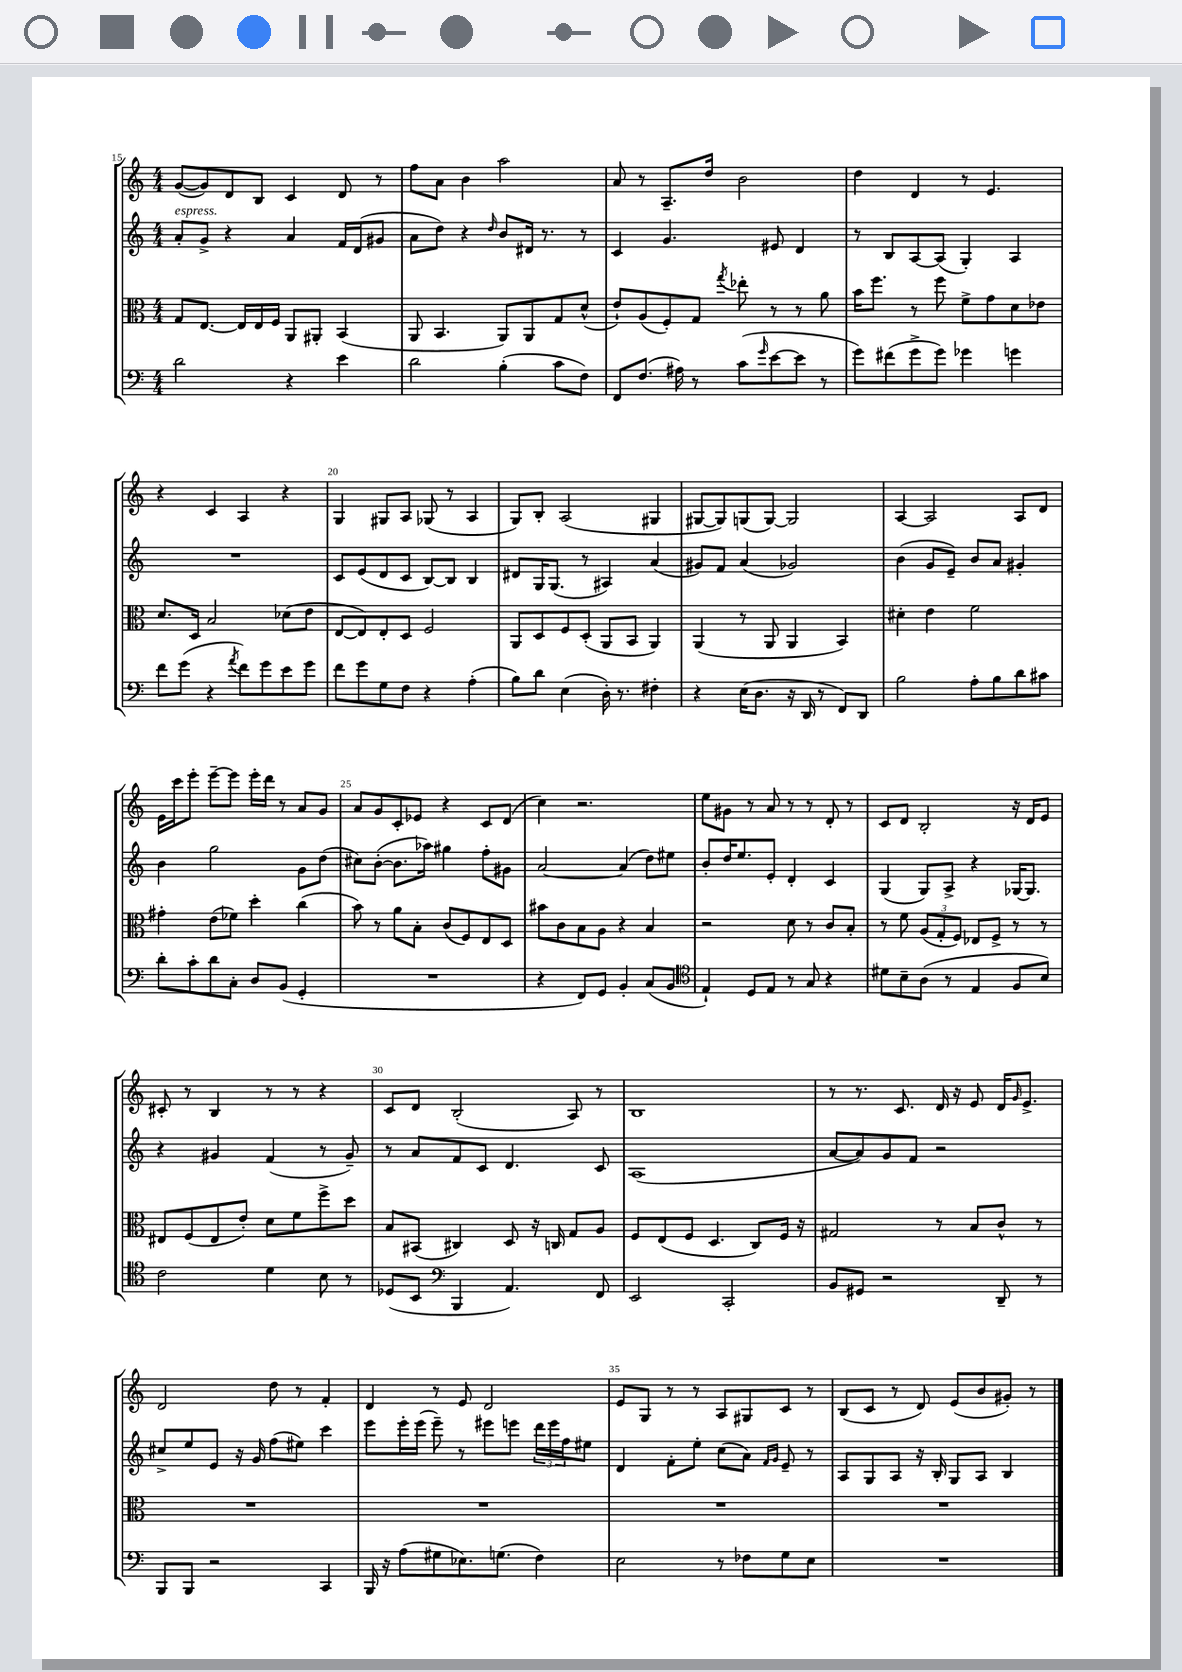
<<
\new StaffGroup <<
\new Staff = "s0" {
    \clef treble \key c \major \numericTimeSignature \time 4/4
    g'8~( g'8) d'8 b8 c'4 d'8 r8 |
    f''8 a'8 b'4 a''2 |
    a'8 r8 a8.-- d''16 b'2 |
    d''4 d'4 r8 e'4. |
    r4 c'4 a4 r4 |
    g4 gis8 a8 ges8( r8 a4 |
    g8) b8-. a2( gis4 |
    gis8~ gis8) g8( g8~) g2 |
    a4~ a2 a8 d'8 |
    e'16 c'''16 e'''8-. e'''8~-- e'''8 e'''16-. d'''16 r8 a'8 g'8 |
    a'8 g'8 c'8-. ees'8 r4 c'8 d'8( |
    c''4) r2. |
    e''8 gis'8 r8 a'8 r8 r8 d'8-. r8 |
    c'8 d'8 b2-. r16 d'16 e'8 |
    cis'8-. r8 b4 r8 r8 r4 |
    c'8 d'8 b2-.( a8) r8 |
    b1 |
    r8 r8. c'8. d'16 r16 e'8 d'16 \grace { g'16 } e'8.-> |
    d'2 d''8 r8 f'4-. |
    d'4 r8 e'8 d'2 |
    e'8 g8 r8 r8 a8 gis8 c'8 r8 |
    b8( c'8 r8 d'8) e'8( b'8 gis'8-.) r8 \bar "|." |
}
\new Staff = "s1" {
    \clef treble \key c \major \numericTimeSignature \time 4/4
    a'8-.^\markup { \italic "espress." } g'8-> r4 a'4 f'16 d'16( gis'8 |
    a'8 d''8) r4 \grace { d''16 } b'8 dis'16 r8. r8 |
    c'4 g'4. eis'8 d'4 |
    r8 b8 a8~ a8( g4-.) a4 |
    R1 |
    c'8 e'8( d'8 c'8 b8~) b8 b4 |
    dis'8 g16 g8.( r8 ais4) a'4( |
    gis'8) f'8 a'4( ges'2) |
    b'4( g'8 e'8--) b'8 a'8 gis'4-. |
    b'4 g''2 g'8 d''8( |
    cis''8) b'8~-.( b'8. aes''16) gis''4 f''8-. gis'8 |
    a'2~ a'4( d''8) eis''8 |
    b'8-. d''16 e''8. e'8-. d'4-. c'4 |
    g4( g8) a8-> r4 ges16~ ges8. |
    r4 gis'4 f'4( r8 gis'8--) |
    r8 a'8 f'8 c'8 d'4. c'8 |
    a1( |
    a'8~ a'8) g'8 f'8 r2 |
    cis''8-> e''8 e'8 r16 g'16 f''8( eis''8) c'''4 |
    e'''8 e'''16-. e'''16( e'''8--) r8 eis'''8 e'''8 \tuplet 3/2 { d'''16 e'''16 f''16 } eis''8 |
    d'4 f'8-. e''8-. c''8( a'8) \grace { f'16 g'16 } e'8-- r8 |
    a8 g8 a8 r16 b16-. g8 a8 b4 \bar "|." |
}
\new Staff = "s2" {
    \clef alto \key c \major \numericTimeSignature \time 4/4
    g8 e8.~ e16 e16 f16 a,8 ais,8-. b,4( |
    a,8 b,4. a,8) a,8 g8 d'8-^( |
    e'8-!) a8( f8-.) g8 \acciaccatura { g''8 } ees''8-. r8 r8 a'8 |
    b'16 f''8. r8 f''8 f'8-> g'8 d'8 ees'8 |
    d'8. d16 b2 des'8( e'8 |
    e8~ e8) e8-. d8 f2 |
    a,8 d8 f8 d8-.( a,8 b,8 a,4) |
    a,4( r8 a,8 a,4 b,4) |
    dis'4-. e'4 f'2 |
    gis'4-. e'8( fes'8) d''4-. c''4( |
    b'8) r8 a'8 b8-. c'8( f8) e8 d8 |
    bis'8 c'8 b8 a8 r4 b4 |
    r2 d'8 r8 c'8 b8-. |
    r8 f'8 \tuplet 3/2 { a8( g8-. f8) } ees8 f8-> r8 r8 |
    eis8 f8( eis8 e'8-.) d'8 f'8 f''8-> d''8 |
    b8 bis,8( cis4) d8 r16 c16 g8 a8 |
    f8 e8( f8 d4. c8) f16 r16 |
    gis2 r8 b8 c'8-^ r8 |
    R1 |
    R1 |
    R1 |
    R1 \bar "|." |
}
\new Staff = "s3" {
    \clef bass \key c \major \numericTimeSignature \time 4/4
    d'2 r4 e'4 |
    d'2 b4-.( c'8 f8) |
    f,8 f8.( ais16) r8 c'8( \grace { g'16 } e'8~ e'8 r8 |
    g'8) fis'8( g'8-> g'8) ges'4 g'4 |
    f'8 g'8( r4 \acciaccatura { a'8 } f'8) g'8 e'8 g'8 |
    f'8 g'8 g8 f8 r4 a4-.( |
    b8) d'8 e4( d16-.) r8. fis4-. |
    r4 e16( d8. r16 d,16 r8 f,8) d,8 |
    b2 a8-. b8 d'8 cis'8 |
    d'8-. c'8-. d'8 c8-. d8 b,8( g,4-. |
    R1 |
    r4 f,8) g,8 b,4-. c8( b,8 |
    \clef tenor e4-!) d8 e8 r8 g8 r4 |
    dis'8 b8-- a8( r8 e4 f8 b8) |
    c'2 d'4 b8 r8 |
    des8( b,8 \clef bass b,,4 a,4.) f,8 |
    e,2 c,2-. |
    b,8 gis,8 r2 d,8-- r8 |
    b,,8 b,,8 r2 c,4 |
    b,,16 r16 a8( gis8 ees8.) g8.( f4) |
    e2 r8 fes8 g8 e8 |
    R1 \bar "|." |
}
>>
>>
\layout { \context { \Score currentBarNumber = #15 \override BarNumber.break-visibility = ##(#f #t #t) barNumberVisibility = #(every-nth-bar-number-visible 5) } }
